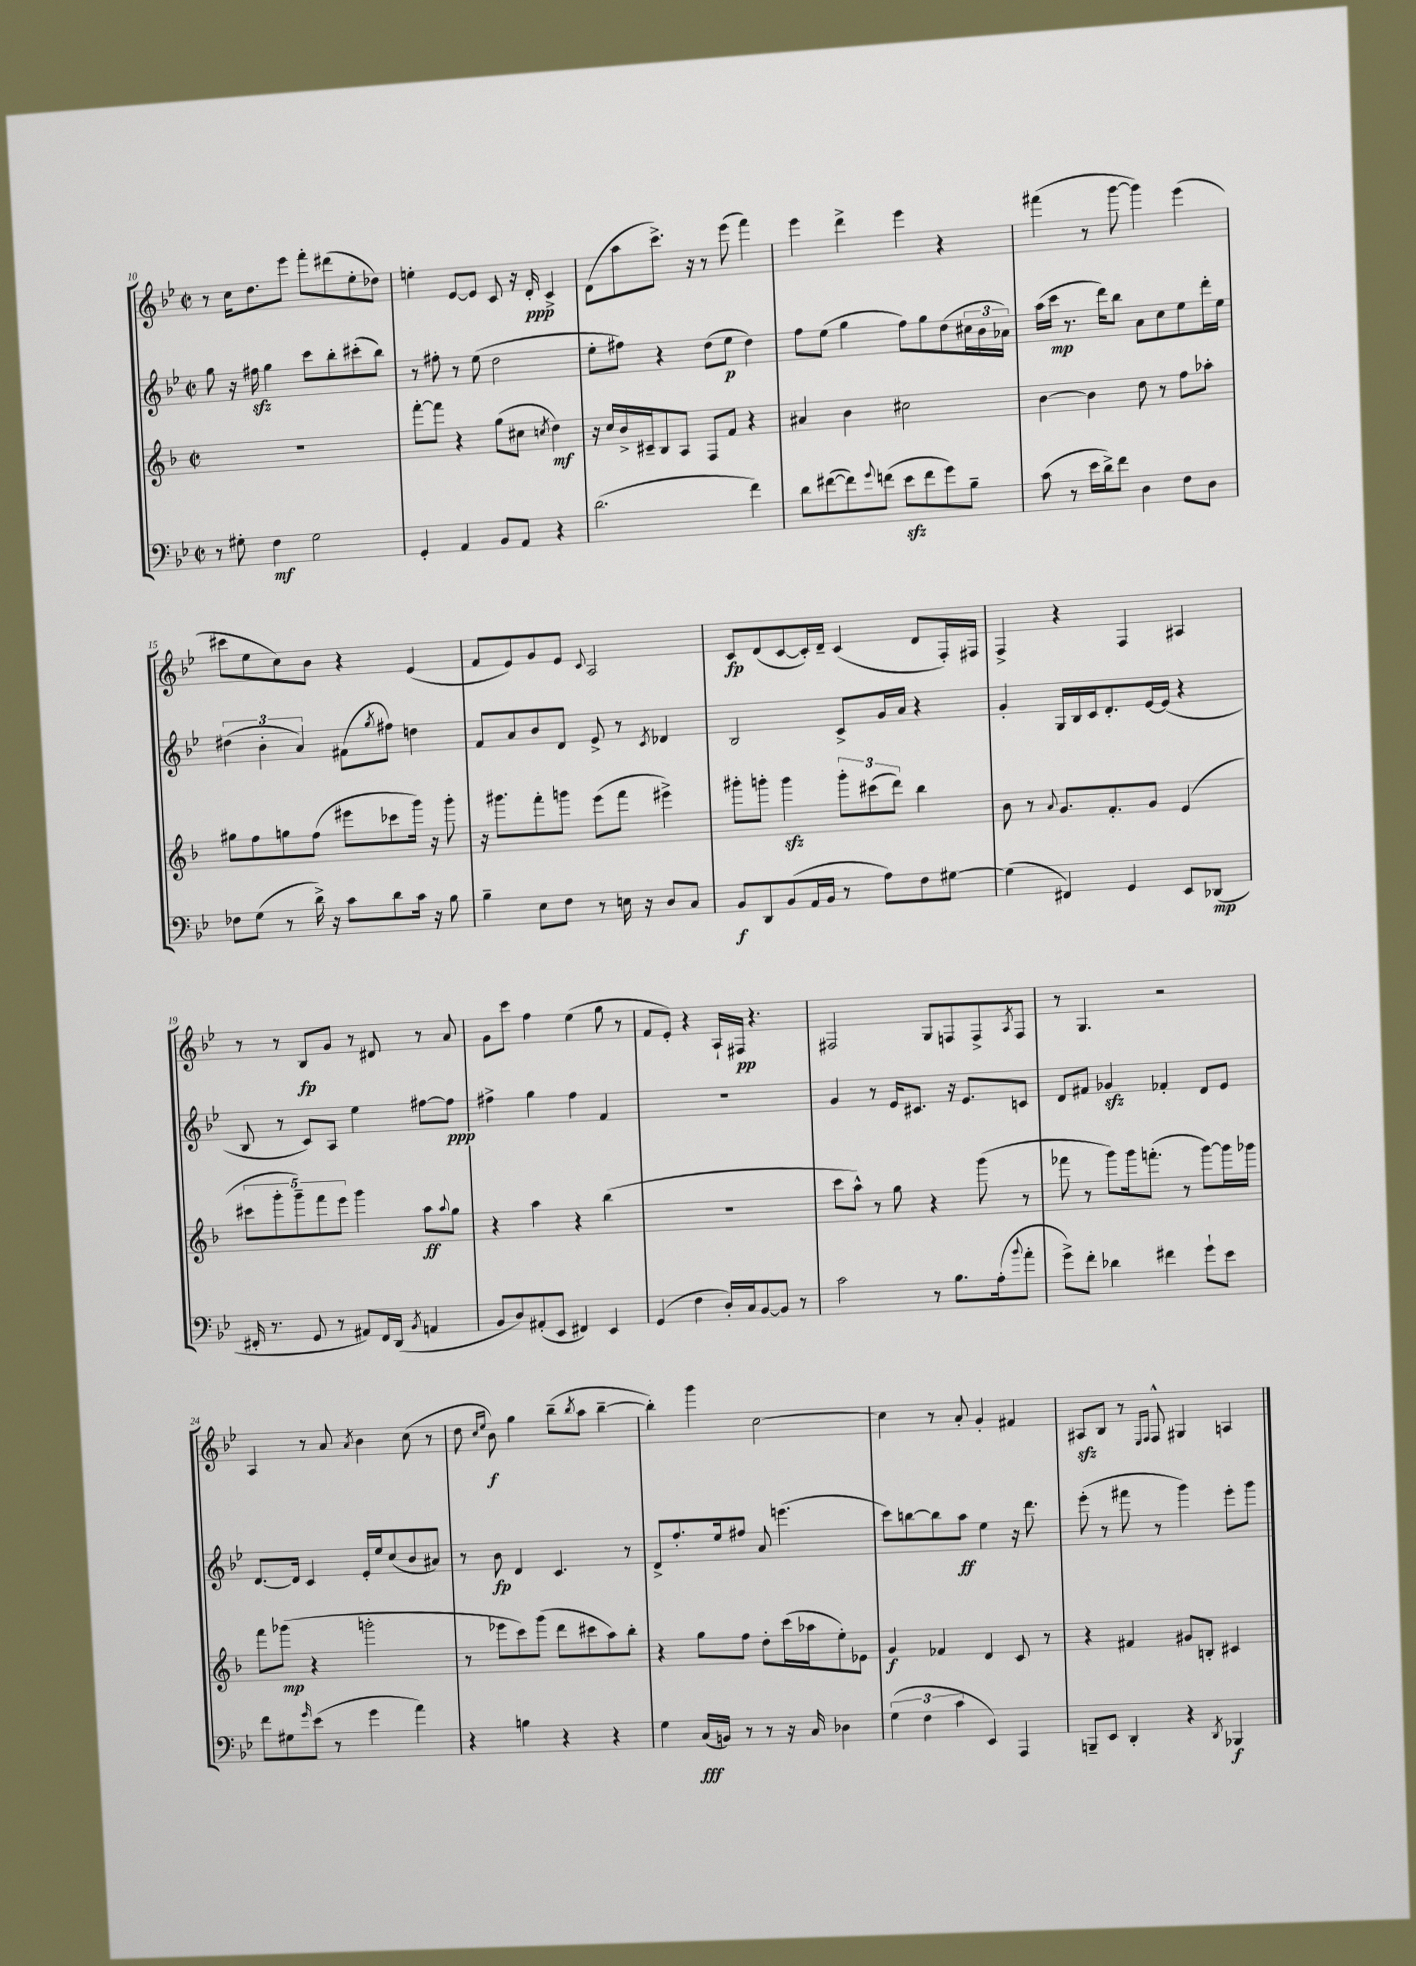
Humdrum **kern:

**kern	**dynam	**kern	**dynam	**kern	**dynam	**kern	**dynam
*part4	*part4	*part3	*part3	*part2	*part2	*part1	*part1
*staff4	*staff4	*staff3	*staff3	*staff2	*staff2	*staff1	*staff1
*clefF4	*	*clefG2	*	*clefG2	*	*clefG2	*
*k[b-e-]	*	*k[b-]	*	*k[b-e-]	*	*k[b-e-]	*
*M2/2	*	*M2/2	*	*M2/2	*	*M2/2	*
*met(c|)	*	*met(c|)	*	*met(c|)	*	*met(c|)	*
=10	=10	=10	=10	=10	=10	=10	=10
8r	.	1r	.	8gg\	.	8r	.
8G#X'\	.	.	.	16r	.	16cc\KL	.
.	.	.	.	16ff#Xzz\	.	8.dd\	.
4F\	mf	.	.	4gg\	.	.	.
.	.	.	.	.	.	8eee-\J	.
2G#\	.	.	.	8ccc\L	.	8fff'\L	.
.	.	.	.	8bb-'\	.	(8ddd#X\	.
.	.	.	.	(8ccc#X'\	.	8ee-'\	.
.	.	.	.	8bb-\J)	.	8dd-X\J)	.
=11	=11	=11	=11	=11	=11	=11	=11
4GG'/	.	[8fff'\L	.	8r	.	4een'\	.
.	.	8fff\J]	.	8ff#X'\	.	.	.
4AA/	.	4r	.	8r	.	[8e-/L	.
.	.	.	.	(8ee-\	.	8e-/J]	.
8BB-/L	.	(8gg\L	.	2dd\	.	8c/	.
8AA/J	.	8cc#X\J	.	.	.	16r	.
.	.	.	.	.	.	16d'/	ppp
.	.	8qccn/	.	.	.	.	.
4r	.	4dd\)	mf	.	.	4c^/	.
=12	=12	=12	=12	=12	=12	=12	=12
(2.d\	.	16r	.	8ee-'\L	.	(8d\L	.
.	.	16cc/LL	.	.	.	.	.
.	.	16b-^/	.	8ff#X\J)	.	8aa\	.
.	.	16c#X~/J	.	.	.	.	.
.	.	8B-/	.	4r	.	8.ccc^\J)	.
.	.	8A/J	.	.	.	.	.
.	.	.	.	.	.	16r	.
.	.	8F/L	.	(8dd\L	.	8r	.
.	.	8f/J	.	8ee-\J	p	(8eee-\	.
4f\)	.	4r	.	4dd\)	.	4fff\)	.
=13	=13	=13	=13	=13	=13	=13	=13
8d\L	.	4a#X/	.	8ff\L	.	4eee-\	.
([8f#X\	.	.	.	(8ee-\J	.	.	.
8f#\])	.	4b-\	.	4gg\	.	4ddd^\	.
8qqg/	.	.	.	.	.	.	.
(8fn\J	.	.	.	.	.	.	.
8e-zz\L	.	2cc#X\	.	8ff\L)	.	4eee-\	.
8f\	.	.	.	8gg\	.	.	.
8g\)	.	.	.	(8dd\	.	4r	.
8B-~\J	.	.	.	24cc#X\L	.	.	.
.	.	.	.	24b-\	.	.	.
.	.	.	.	24a-X\JJ)	.	.	.
=14	=14	=14	=14	=14	=14	=14	=14
(8c\	.	[4b-\	.	(16aa\LL	.	(4fff#X\	.
.	.	.	.	16ccc\JJ	mp	.	.
8r	.	.	.	8.r	.	.	.
16e-\LL	.	4b-\]	.	.	.	8r	.
16d^\J)	.	.	.	16ddd\KL)	.	.	.
8f\J	.	.	.	8bb-\J	.	[8ggg\	.
4D\	.	8dd\	.	8a\L	.	4ggg\])	.
.	.	8r	.	8cc\	.	.	.
8F\L	.	8ff\L	.	8ee-\	.	(4eee-\	.
8D\J	.	8aa-X'\J	.	16ddd'\L	.	.	.
.	.	.	.	16ee-\JJ	.	.	.
!!LO:LB:g=z
=15	=15	=15	=15	=15	=15	=15	=15
8F-X\L	.	8gg#X\L	.	(6dd#X\	.	8ccc#X\L	.
(8G\J	.	8ff\	.	.	.	8ee-\	.
.	.	.	.	6b-'\	.	.	.
8r	.	8ggn\	.	.	.	8cc\)	.
.	.	.	.	6a/)	.	.	.
16d^\)	.	(8ff\J	.	.	.	8b-\J	.
16r	.	.	.	.	.	.	.
8c\L	.	8eee#X\L	.	(8f#X\L	.	4r	.
.	.	.	.	8qgg/	.	.	.
8d\	.	8ccc-X\	.	8ff#X\J)	.	.	.
16c\Jk	.	16ggg\Jk)	.	4ddn\	.	(4e-/	.
16r	.	16r	.	.	.	.	.
8B-\	.	8ggg'\	.	.	.	.	.
=16	=16	=16	=16	=16	=16	=16	=16
4B-~\	.	16r	.	8f/L	.	8f/L	.
.	.	8.ggg#X\L	.	.	.	.	.
.	.	.	.	8a/	.	8e-/)	.
8E-\L	.	8fff'\	.	8b-/	.	8g/	.
8F\J	.	8gggn\J	.	8d/J	.	8e-/J	.
.	.	.	.	.	.	8qqc/	.
8r	.	(8eee\L	.	8e-^/	.	2A/	.
16En\	.	8fff\J	.	8r	.	.	.
16r	.	.	.	.	.	.	.
.	.	.	.	8qc/	.	.	.
8D/L	.	4eee#X^\)	.	4d-X/	.	.	.
8C/J	.	.	.	.	.	.	.
=17	=17	=17	=17	=17	=17	=17	=17
8BB-/L	f	8ggg#X'\L	.	2B-/	.	8c/L	fp
8DD/	.	8gggn'\J	.	.	.	(8d/	.
(8BB-/	.	4gggzz\	.	.	.	[8c/	.
16AA/L	.	.	.	.	.	16c'/L])	.
16BB-/JJ	.	.	.	.	.	16d~/JJ	.
8r	.	12ggg'\L	.	8c^/L	.	(4c/	.
.	.	(12ccc#X\	.	.	.	.	.
8A\L)	.	.	.	16g/L	.	.	.
.	.	12ddd\J)	.	.	.	.	.
.	.	.	.	16a/JJ	.	.	.
8F\	.	4bb-\	.	4r	.	8d/L	.
[8G#X\J	.	.	.	.	.	16F'/L)	.
.	.	.	.	.	.	16F#X/JJ	.
=18	=18	=18	=18	=18	=18	=18	=18
(4G#\]	.	8b-\	.	4g'/	.	4F^/	.
.	.	8r	.	.	.	.	.
.	.	8qqa/	.	.	.	.	.
4FF#X/)	.	8.g/L	.	16G/LL	.	4r	.
.	.	.	.	16B-/	.	.	.
.	.	.	.	16c/J	.	.	.
.	.	8.f'/	.	8.d'/	.	.	.
4GG/	.	.	.	.	.	4F/	.
.	.	8g/J	.	[16e-/L	.	.	.
.	.	.	.	(16e-/JJ]	.	.	.
8EE-/L	.	(4e/	.	4r	.	4A#X/	.
(8DD-X/J	mp	.	.	.	.	.	.
!!LO:LB:g=z
=19	=19	=19	=19	=19	=19	=19	=19
16FF#X'/	.	10ccc#X\L	.	8B-/	.	8r	.
8.r	.	.	.	.	.	.	.
.	.	10ggg'\	.	.	.	.	.
.	.	.	.	8r	.	8r	.
.	.	10ggg~\)	.	.	.	.	.
8GG/	.	.	.	8c/L)	.	8B-/L	fp
.	.	10fff\	.	.	.	.	.
8r	.	.	.	8A/J	.	8g/J	.
.	.	10eee\J	.	.	.	.	.
8AA#X/L)	.	4ggg\	.	4ee-\	.	8r	.
16FF#/L	.	.	.	.	.	8d#X/	.
(16DD/JJ	.	.	.	.	.	.	.
8qBB-/	.	.	.	.	.	.	.
4AAn/	.	8aa\L	ff	[8ff#X\L	.	8r	.
.	.	8qqaa/	.	.	.	.	.
.	.	8gg\J	.	8ff#\J]	ppp	8a/	.
=20	=20	=20	=20	=20	=20	=20	=20
8BB-/L	.	4r	.	4ff#X^\	.	8g\L	.
8D/)	.	.	.	.	.	8ccc\J	.
(8AA#X'/	.	4aa\	.	4gg\	.	4ff\	.
8EE-/J	.	.	.	.	.	.	.
4FF#X/)	.	4r	.	4ff#\	.	(4ee-\	.
4EE-/	.	(4bb-\	.	4f/	.	8gg\	.
.	.	.	.	.	.	8r	.
=21	=21	=21	=21	=21	=21	=21	=21
(4GG/	.	1r	.	1r	.	8f/L	.
.	.	.	.	.	.	8e-'/J)	.
4F\	.	.	.	.	.	4r	.
16D'/LL)	.	.	.	.	.	16A`/LL	.
16C/J	.	.	.	.	.	16F#X/JJ	pp
[8BB-/	.	.	.	.	.	4.r	.
8BB-/J]	.	.	.	.	.	.	.
8r	.	.	.	.	.	.	.
=22	=22	=22	=22	=22	=22	=22	=22
2c\	.	8ccc\L	.	4g/	.	2F#X/	.
.	.	8aa^^\J)	.	.	.	.	.
.	.	8r	.	8r	.	.	.
.	.	8gg\	.	16e-/KL	.	.	.
.	.	.	.	8.c#X/J	.	.	.
8r	.	4r	.	.	.	8G/L	.
8.B-\L	.	.	.	16r	.	8Fn/	.
.	.	.	.	8.e-/L	.	.	.
.	.	(8ggg\	.	.	.	8F^/	.
(16A'\k	.	.	.	.	.	.	.
8qqb-/	.	.	.	.	.	8qA/	.
8a'\J	.	8r	.	8cn/J	.	8F/J	.
=23	=23	=23	=23	=23	=23	=23	=23
8g^\L)	.	8fff-X\	.	8d/L	.	8r	.
8f'\J	.	8r	.	8f#X/J	.	4.G/	.
4d-X\	.	8ggg\L)	.	4g-Xzz/	.	.	.
.	.	16ggg\k	.	.	.	.	.
.	.	(8.fffn'\J	.	.	.	.	.
4f#X\	.	.	.	4f-X'/	.	2r	.
.	.	8r	.	.	.	.	.
8g`\L	.	[8ggg\L)	.	8d/L	.	.	.
8e-\J	.	16ggg\L]	.	8e-/J	.	.	.
.	.	16ggg-X\JJ	.	.	.	.	.
!!LO:LB:g=z
=24	=24	=24	=24	=24	=24	=24	=24
8f\L	.	8fff\L	.	[8.d/L	.	4A/	.
8G#X\	.	(8ggg-X\J	mp	.	.	.	.
.	.	.	.	16d/Jk]	.	.	.
16qqg/	.	.	.	.	.	.	.
(8e-\J	.	4r	.	4c/	.	8r	.
8r	.	.	.	.	.	8a/	.
.	.	.	.	.	.	8qa/	.
4g\	.	2gggn'\	.	16e-'/LL	.	4b-\	.
.	.	.	.	16ee-/J	.	.	.
.	.	.	.	(8cc/	.	.	.
4a\)	.	.	.	8b-/	.	(8cc\	.
.	.	.	.	8a#X/J)	.	8r	.
=25	=25	=25	=25	=25	=25	=25	=25
4r	.	8r	.	8r	.	8dd\	.
.	.	.	.	.	.	16qqcc/LL	.
.	.	.	.	.	.	16qqee-/JJ	.
.	.	8eee-X\L	.	8b-\	fp	8b-\)	f
4Bn\	.	8ccc\)	.	4d/	.	4gg\	.
.	.	(8ggg\J	.	.	.	.	.
4r	.	8ddd\L	.	4.c/	.	(8bb-~\L	.
.	.	.	.	.	.	8qbb-/	.
.	.	8ccc#X\	.	.	.	8aa\J	.
4r	.	8aa\)	.	.	.	[4bb-~\	.
.	.	8bb-'\J	.	8r	.	.	.
=26	=26	=26	=26	=26	=26	=26	=26
4G\	.	4r	.	8d^/L	.	4bb-'\])	.
.	.	.	.	8.ff'/	.	.	.
(16C/LL	fff	8gg\L	.	.	.	4ggg\	.
16BBn/JJ)	.	.	.	16ee-/k	.	.	.
8r	.	8ff\J	.	8ff#X/J	.	.	.
8r	.	8dd'\L	.	8a/	.	[2cc\	.
16r	.	(16ccc\L	.	(4.eeen\	.	.	.
16C/	.	16aa-X\J	.	.	.	.	.
4D-X\	.	8ee'\)	.	.	.	.	.
.	.	8e-X\J	.	.	.	.	.
=27	=27	=27	=27	=27	=27	=27	=27
(6G\	.	4g/	f	8ccc\L)	.	4cc\]	.
.	.	.	.	[8bbn\	.	.	.
6F\	.	.	.	.	.	.	.
.	.	4f-X/	.	8bb\]	.	8r	.
6c\	.	.	.	.	.	.	.
.	.	.	.	8aa\J	ff	8a'/	.
4EE-/)	.	4d/	.	4ee-\	.	4g'/	.
4AAA/	.	8c/	.	16r	.	4f#X/	.
.	.	.	.	8.ddd\	.	.	.
.	.	8r	.	.	.	.	.
=28	=28	=28	=28	=28	=28	=28	=28
8BBBn~/L	.	4r	.	(8eee-'\	.	8A#Xzz/L	.
8EE-/J	.	.	.	8r	.	8B-/J	.
4DD'/	.	4f#X/	.	8fff#X\	.	8r	.
.	.	.	.	.	.	16qqE-/LL	.
.	.	.	.	.	.	16qqF/JJ	.
.	.	.	.	8r	.	8F^^/	.
4r	.	8g#X/L	.	4ggg\)	.	4G#X/	.
.	.	8Bn'/J	.	.	.	.	.
8qDD/	.	.	.	.	.	.	.
4BBB-X/	f	4c#X/	.	8eee-'\L	.	4An/	.
.	.	.	.	8ggg\J	.	.	.
==	==	==	==	==	==	==	==
*-	*-	*-	*-	*-	*-	*-	*-
